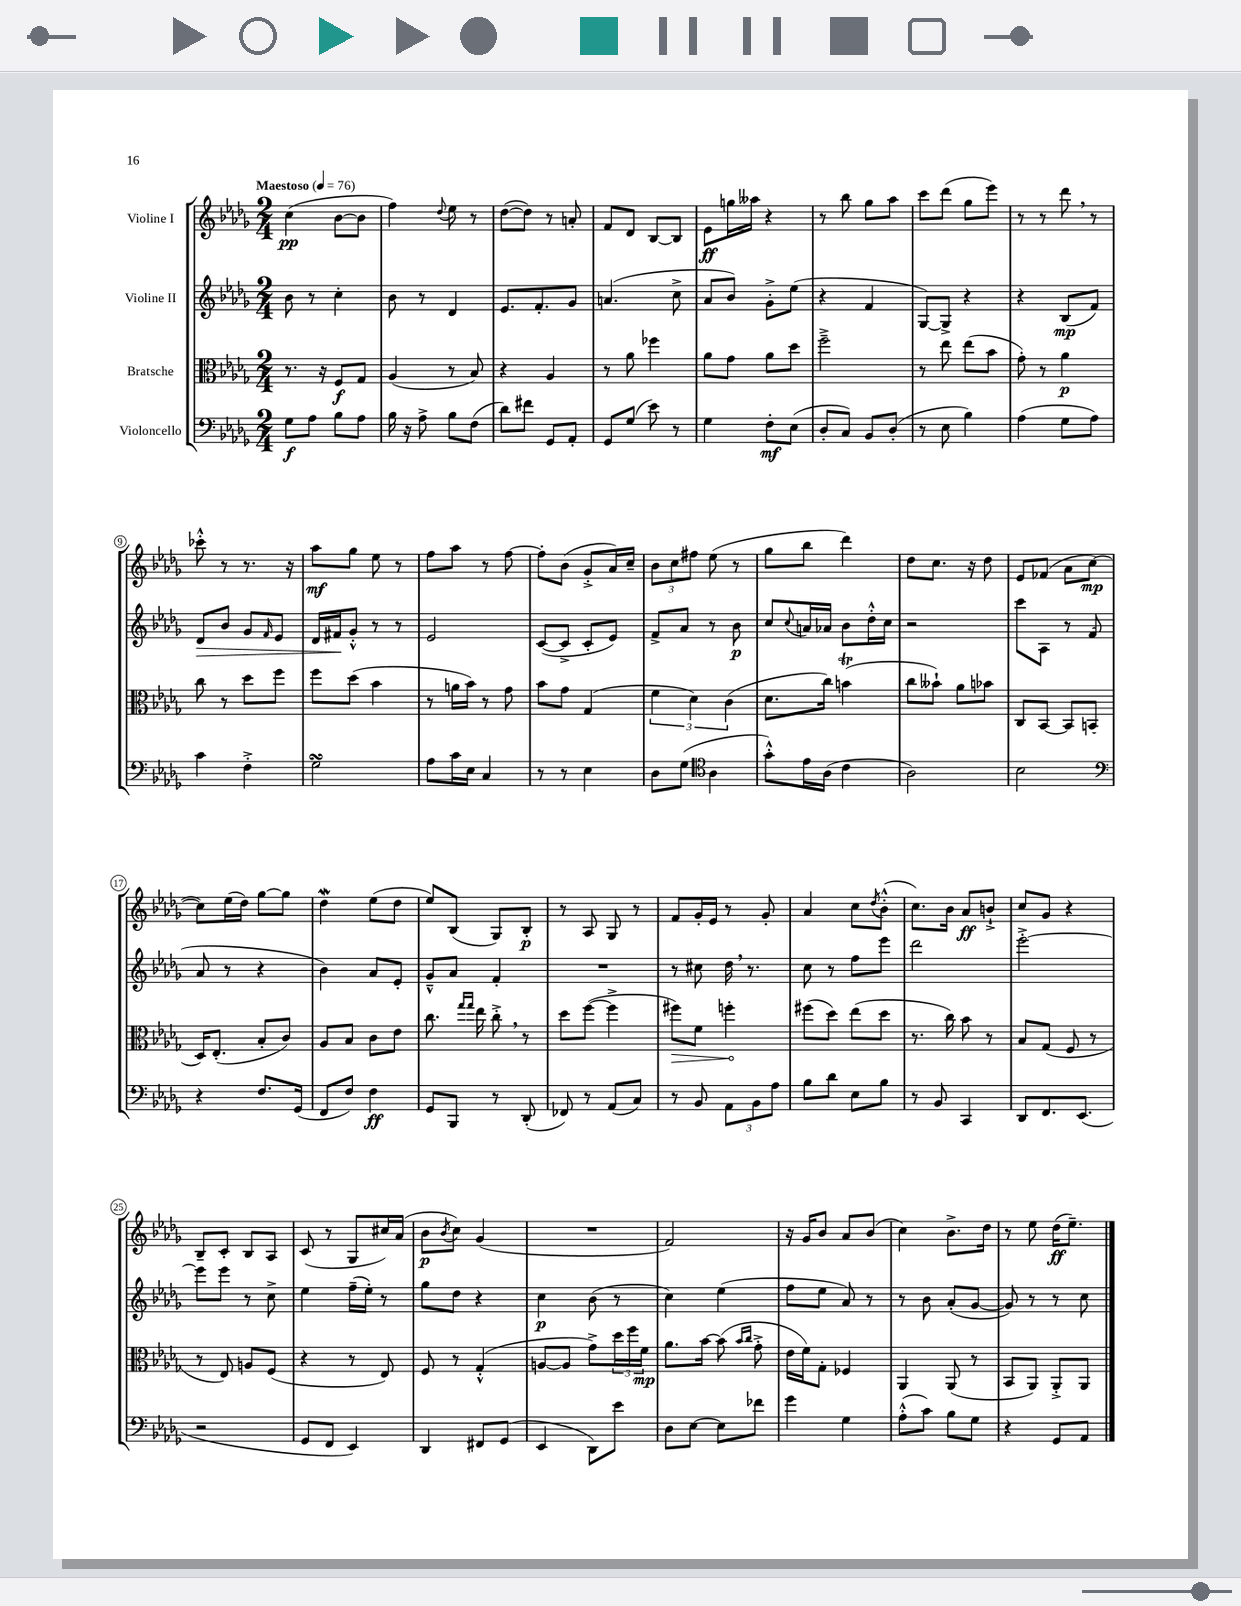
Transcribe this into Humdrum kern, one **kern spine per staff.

**kern	**kern	**kern	**kern
*staff4	*staff3	*staff2	*staff1
*clefF4	*clefC3	*clefG2	*clefG2
*k[b-e-a-d-g-]	*k[b-e-a-d-g-]	*k[b-e-a-d-g-]	*k[b-e-a-d-g-]
*M2/4	*M2/4	*M2/4	*M2/4
*MM76	*MM76	*MM76	*MM76
8G-	8.r	8b-	(4cc
8A-	.	8r	.
.	16r	.	.
8B-	8F	4cc'	[8b-
8A-	8G-	.	8b-]
=	=	=	=
16B-	(4A-	8b-	4ff)
16r	.	.	.
8A-^	.	8r	.
.	.	.	8qqdd-
8B-	8r	4d-	8ee-
(8F	8B-)	.	8r
=	=	=	=
8d-)	4r	8.e-	([8dd-
8f#	.	.	8dd-])
.	.	8.f'	.
8GG-	4A-	.	8r
8AA-'	.	8g-	8a'
=	=	=	=
8GG-	8r	(4.a	8f
(8G-	8a-	.	8d-
8e-)	4ff-	.	[8B-
8r	.	8cc^	8B-]
=	=	=	=
4G-	8a-	8a-	8e-
.	8g-	8b-)	16gg
.	.	.	16aa--
8F'	8a-	8g-'^	4r
(8E-	8dd-	(8ee-	.
=	=	=	=
8D-'	2ff~^	4r	8r
8C)	.	.	8bb-
8BB-	.	4f	8gg-
(8D-'	.	.	8aa-
=	=	=	=
8r	8r	[8G-)	8ccc
8E-	8ee-	8G-^]	(8ddd-
4B-)	(8ee-	4r	8gg-
.	8b-	.	8eee-)
=	=	=	=
(4A-	8g-')	4r	8r
.	8r	.	8r
8G-	4a-	(8B-	8ddd-
8A-)	.	8f)	8r
=	=	=	=
4c	8cc	8d-	8ccc-'^^
.	8r	8b-	8r
4F'^	8dd-	8g-	8.r
.	.	16qqf	.
.	8ff	8e-	.
.	.	.	16r
=	=	=	=
2G-	8ff	16d-	8aa-
.	.	16f#	.
.	(8dd-	8g-'^^	8gg-
.	4b-	8r	8ee-
.	.	8r	8r
=	=	=	=
8A-	8r	2e-	8ff
16c	16a	.	8aa-
16E-	16b-)	.	.
4C	8r	.	8r
.	8g-	.	[8ff
=	=	=	=
8r	8b-	([8c	8ff']
8r	8g-	8c^]	(8b-
4E-	(4G-	8c'	8g-'^
.	.	8e-)	16a-)
.	.	.	16cc~
=	=	=	=
8D-	6f	8f^	12b-
.	.	.	12cc
(8G-	.	8a-	.
.	6d-)	.	12ff#
*clefC4	*	*	*
4A-	.	8r	(8ee-
.	(6c	.	.
.	.	8b-	8r
=	=	=	=
8g-'^^)	8.d-	8cc	8gg-
.	.	8qqcc	.
16e-	.	16a	8bb-
(16A-	16cc)	16a-	.
4c	(4b	8b-	4ddd-)
.	.	16dd-'^^	.
.	.	16cc	.
=	=	=	=
2A-)	8cc	2r	8dd-
.	8b--`)	.	8.cc
.	8a-	.	.
.	.	.	16r
.	8b-	.	8dd-
=	=	=	=
2B-	8C	8ccc	8e-
.	[8BB-	8A-	(8f-
.	8BB-]	8r	8a-
.	(8BB	(8f	[8cc
=	=	=	=
*clefF4	*	*	*
4r	16D-)	8a-	8cc])
.	(8.E-'	.	.
.	.	8r	(16ee-
.	.	.	16dd-)
8.F	8B-'	4r	[8gg-
.	8c)	.	8gg-]
(16GG-	.	.	.
=	=	=	=
8FF	8A-	4b-)	4dd-
8F)	8B-	.	.
4F	8c	8a-	(8ee-
.	8e-	8e-'	8dd-
=	=	=	=
8GG-	8.cc	8g-~^^	8ee-)
8BBB-	.	8a-	(8B-
.	16qqgg-	.	.
.	16qqgg-	.	.
.	16ee-	.	.
8r	8cc'^	4f'	8G-)
(8DD-'	8r	.	8B-'
=	=	=	=
8FF-)	8dd-	2r	8r
8r	([8ff	.	8A-
(8AA-	4ff^]	.	8G-
8C)	.	.	8r
=	=	=	=
8r	8ff#)	8r	8f
8BB-	8f	8cc#	16g-'
.	.	.	16e-
12AA-	4ff'	16dd-	8r
.	.	8.r	.
12BB-	.	.	.
.	.	.	8g-'
12A-	.	.	.
=	=	=	=
8B-	(8ff#	8cc	4a-
8d-	8dd-)	8r	.
8E-	(8ee-	8ff	8cc
.	.	.	8qdd-
8B-	8dd-	8eee-	(8b-'^^
=	=	=	=
8r	8.r	2ddd-	8.cc)
8BB-	.	.	.
.	16cc)	.	16b-
4CC	8b-	.	8a-
.	8r	.	8b`^
=	=	=	=
8DD-	8B-	[2eee-'^	8cc
8.FF	(8G-	.	8g-
.	8F	.	4r
(8.EE-	.	.	.
.	8r	.	.
=	=	=	=
2r	8r	8eee-]	8B-~
.	8E-)	8eee-	8c'
.	8A	8r	8B-
.	(8F	8cc^	8A-
=	=	=	=
8GG-	4r	4ee-	(8c
8FF	.	.	8r
4EE-)	8r	(16ff~	8G-
.	.	16ee-')	.
.	8E-)	8r	16cc#)
.	.	.	(16a-
=	=	=	=
4DD-	8F	8gg-	8b-
.	.	.	8qb-
.	8r	8dd-	8cc)
8FF#	(4G-'^^	4r	(4g-
(8GG-	.	.	.
=	=	=	=
4EE-	[8A	4cc	2r
.	8A]	.	.
8DD-)	8g-^)	(8b-	.
8e-	24dd-	8r	.
.	24ff	.	.
.	24f	.	.
=	=	=	=
8D-	8.a-	4cc)	2f)
[8E-	.	.	.
.	[16b-	.	.
8E-]	(8b-]	(4ee-	.
.	16qqb-	.	.
.	16qqcc	.	.
8f-	8g-'^	.	.
=	=	=	=
4g-	16e-	8ff	16r
.	16f)	.	16g-
.	8G-'	8ee-	8b-
4G-	4F-	8a-)	8a-
.	.	8r	(8b-
=	=	=	=
(8A-'^^	4AA-	8r	4cc)
8c)	.	8b-	.
8B-	(8AA-	(8a-'	8.b-^
8G-	8r	[8g-	.
.	.	.	16dd-
=	=	=	=
4r	8BB-	8g-])	8r
.	8AA-)	8r	8ee-
8GG-	8AA-'^	8r	(16dd-
.	.	.	8.ee-~)
8AA-	8AA-	8cc	.
==	==	==	==
*-	*-	*-	*-
